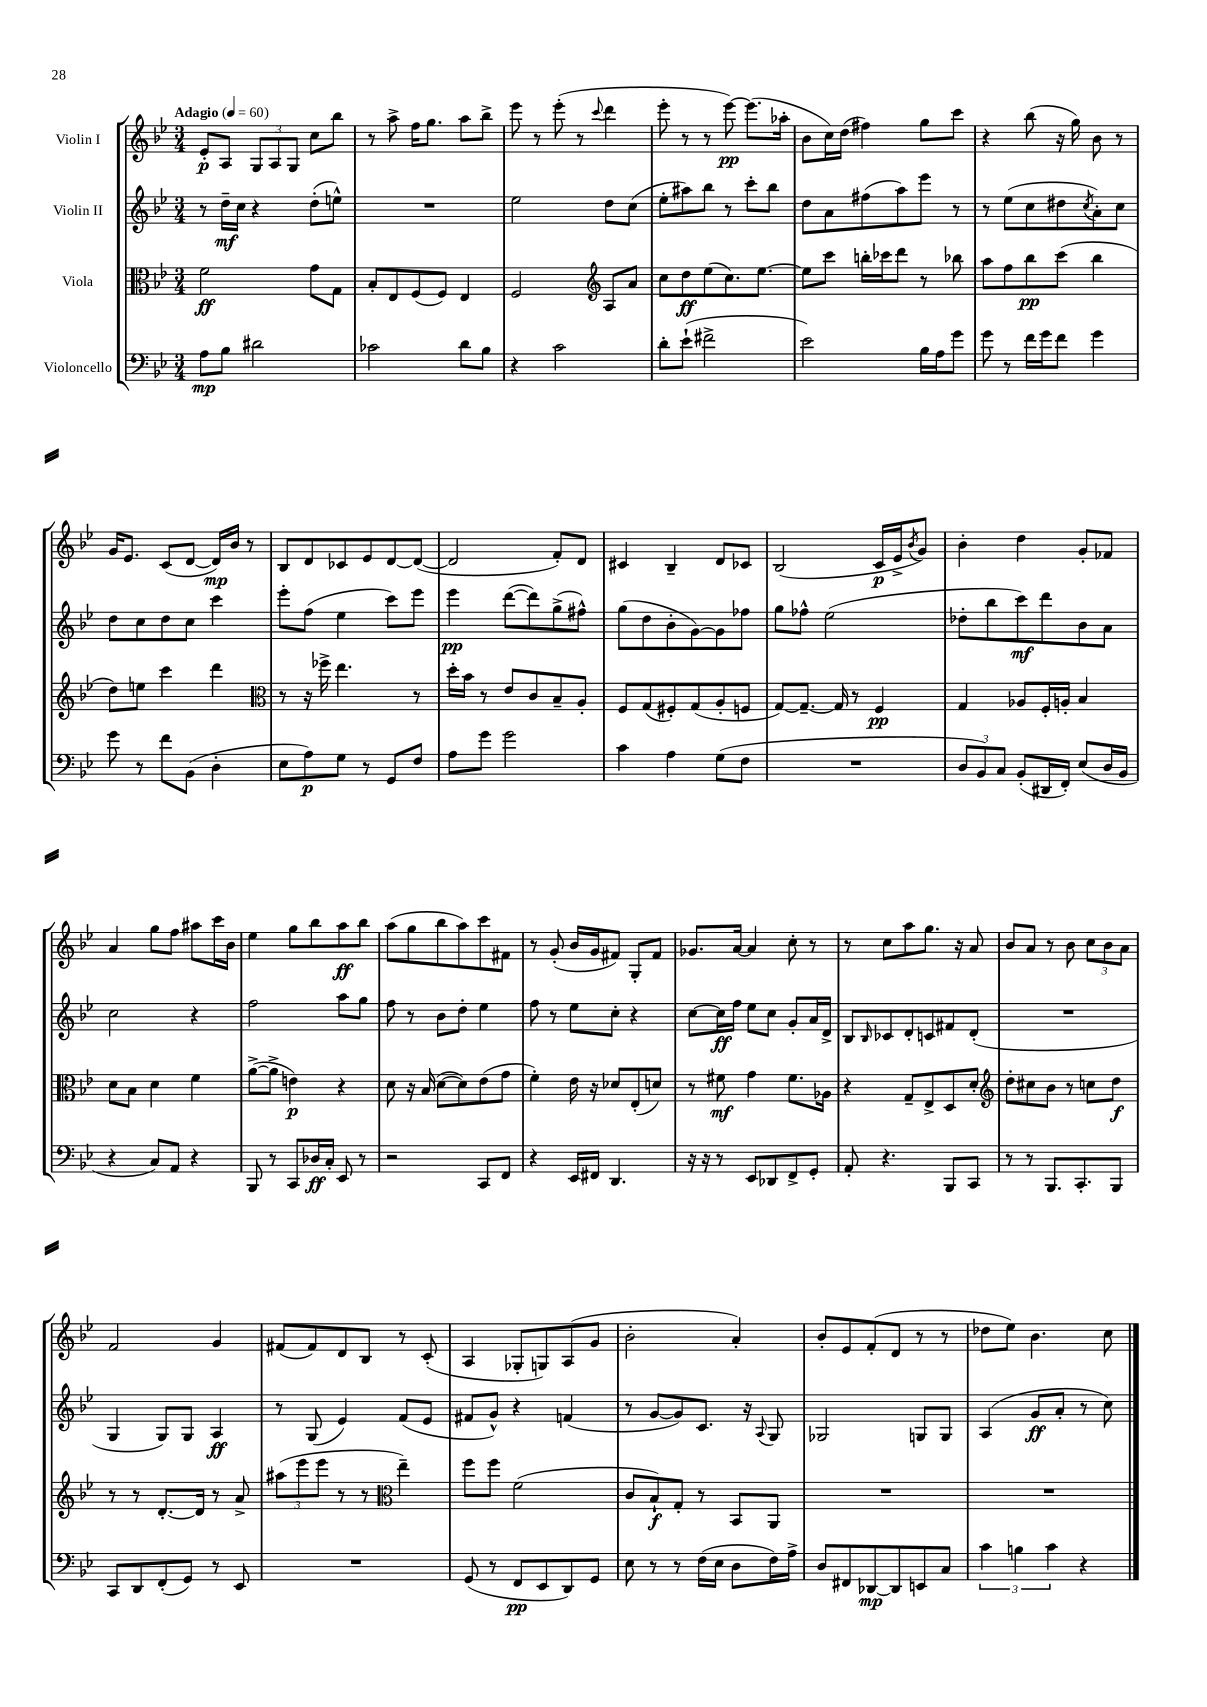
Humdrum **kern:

**kern	**dynam	**kern	**dynam	**kern	**dynam	**kern	**dynam
*part4	*part4	*part3	*part3	*part2	*part2	*part1	*part1
*staff4	*staff4	*staff3	*staff3	*staff2	*staff2	*staff1	*staff1
*I"Violoncello	*	*I"Viola	*	*I"Violin II	*	*I"Violin I	*
*clefF4	*	*clefC3	*	*clefG2	*	*clefG2	*
*k[b-e-]	*	*k[b-e-]	*	*k[b-e-]	*	*k[b-e-]	*
*M3/4	*	*M3/4	*	*M3/4	*	*M3/4	*
*MM60	*	*MM60	*	*MM60	*	*MM60	*
=1	=1	=1	=1	=1	=1	=1	=1
!	!	!	!	!	!	!LO:TX:a:B:t=Adagio	!
8A\L	mp	2f\	ff	8r	.	8e-'/L	p
8B-\J	.	.	.	16dd~\LL	mf	8A/J	.
.	.	.	.	16cc\JJ	.	.	.
2d#X\	.	.	.	4r	.	12G/L	.
.	.	.	.	.	.	12A/	.
.	.	.	.	.	.	12G/J	.
.	.	8g\L	.	(8dd'\L	.	8cc\L	.
.	.	8G\J	.	8een^^\J)	.	8bb-\J	.
=2	=2	=2	=2	=2	=2	=2	=2
2c-X\	.	8B-'/L	.	2.r	.	8r	.
.	.	8E-/	.	.	.	8aa^\	.
.	.	(8F/	.	.	.	16ff\KL	.
.	.	.	.	.	.	8.gg\J	.
.	.	8F/J)	.	.	.	.	.
8d\L	.	4E-/	.	.	.	8aa\L	.
8B-\J	.	.	.	.	.	8bb-^\J	.
=3	=3	=3	=3	=3	=3	=3	=3
4r	.	2F/	.	2ee-\	.	8eee-\	.
.	.	.	.	.	.	8r	.
2c\	.	.	.	.	.	(8eee-'\	.
.	.	.	.	.	.	8r	.
*	*	*clefG2	*	*	*	*	*
.	.	.	.	.	.	8qqccc/	.
.	.	8A/L	.	8dd\L	.	4ddd\	.
.	.	8a/J	.	(8cc\J	.	.	.
=4	=4	=4	=4	=4	=4	=4	=4
8d'\L	.	8cc\L	.	8ee-'\L	.	8eee-'\	.
(8e-`\J	.	8dd\	ff	8aa#X\)	.	8r	.
2f#X^\	.	(8ee-\	.	8bb-\J	.	8r	.
.	.	8.cc\)	.	8r	.	[8eee-\)	pp
.	.	.	.	8ccc'\L	.	(8.eee-\L]	.
.	.	[8.ee-\J	.	.	.	.	.
.	.	.	.	8bb-\J	.	.	.
.	.	.	.	.	.	16aa-X'\Jk	.
=5	=5	=5	=5	=5	=5	=5	=5
2e-\)	.	8ee-\L]	.	8dd\L	.	8b-\L	.
.	.	8ccc\J	.	8a\	.	16cc\L)	.
.	.	.	.	.	.	(16dd\JJ	.
.	.	16bbn'\LL	.	(8ff#X\	.	4ff#X\)	.
.	.	16ccc-X\J	.	.	.	.	.
.	.	8ddd\J	.	8aa\)	.	.	.
16B-\LL	.	8r	.	8eee-\J	.	8gg\L	.
16A\J	.	.	.	.	.	.	.
8g\J	.	8bb-X\	.	8r	.	8ccc\J	.
=6	=6	=6	=6	=6	=6	=6	=6
8g\	.	8aa\L	.	8r	.	4r	.
8r	.	8ff\	.	(8ee-\L	.	.	.
16f\LL	.	8bb-\	pp	8cc\	.	(8bb-\	.
16g\J	.	.	.	.	.	.	.
8f\J	.	(8ccc\J	.	8dd#X\	.	16r	.
.	.	.	.	.	.	16gg\)	.
.	.	.	.	8qcc/	.	.	.
4g\	.	4bb-\	.	8a'\)	.	8b-\	.
.	.	.	.	8cc\J	.	8r	.
!!LO:LB:g=z
=7	=7	=7	=7	=7	=7	=7	=7
8g\	.	8dd\L)	.	8dd\L	.	16g/KL	.
.	.	.	.	.	.	8.e-/J	.
8r	.	8een\J	.	8cc\	.	.	.
8f\L	.	4ccc\	.	8dd\	.	(8c/L	.
(8BB-\J	.	.	.	8cc\J	.	[8d/J	.
4D'\	.	4ddd\	.	4ccc\	.	16d/LL])	mp
.	.	.	.	.	.	16b-/JJ	.
.	.	.	.	.	.	8r	.
=8	=8	=8	=8	=8	=8	=8	=8
*	*	*clefC3	*	*	*	*	*
8E-\L	.	8r	.	8eee-'\L	.	8B-/L	.
8A\)	p	16r	.	(8ff\J	.	8d/	.
.	.	16ff-X^\	.	.	.	.	.
8G\J	.	4.ee-\	.	4ee-\	.	8c-X/	.
8r	.	.	.	.	.	8e-/	.
8GG/L	.	.	.	8ccc\L)	.	[8d/	.
8F/J	.	8r	.	8eee-\J	.	(8d/J_	.
=9	=9	=9	=9	=9	=9	=9	=9
8A\L	.	16dd'\LL	.	4eee-\	pp	2d/]	.
.	.	16b-\JJ	.	.	.	.	.
8g\J	.	8r	.	.	.	.	.
2g\	.	8e-/L	.	([8ddd\L	.	.	.
.	.	8c/	.	8ddd\])	.	.	.
.	.	8B-~/	.	(8gg^\	.	8f'/L)	.
.	.	8A'/J	.	8ff#X^^\J)	.	8d/J	.
=10	=10	=10	=10	=10	=10	=10	=10
4c\	.	8F/L	.	(8gg\L	.	4c#X/	.
.	.	(8G/	.	8dd\	.	.	.
4A\	.	8F#X'/)	.	8b-'\	.	4B-~/	.
.	.	(8G/	.	[8g\)	.	.	.
(8G\L	.	8A'/	.	8g\]	.	8d/L	.
8F\J	.	8Fn/J	.	8ff-X\J	.	8c-X/J	.
=11	=11	=11	=11	=11	=11	=11	=11
2.r	.	[8G/L)	.	8gg\L	.	(2B-/	.
.	.	8.G~/J_	.	8ff-X^^\J	.	.	.
.	.	.	.	(2ee-\	.	.	.
.	.	16G/]	.	.	.	.	.
.	.	8r	.	.	.	.	.
.	.	4F/	pp	.	.	16c/LL	p
.	.	.	.	.	.	16e-^/J	.
.	.	.	.	.	.	8qb-/	.
.	.	.	.	.	.	8g/J)	.
=12	=12	=12	=12	=12	=12	=12	=12
12D/L	.	4G/	.	8dd-X'\L	.	4b-'\	.
12BB-/)	.	.	.	.	.	.	.
.	.	.	.	8bb-\	.	.	.
12C/J	.	.	.	.	.	.	.
(8BB-'/L	.	8A-X/L	.	8ccc\)	mf	4dd\	.
16DD#X/L	.	16F'/L	.	8ddd\	.	.	.
16FF'/JJ)	.	16An'/JJ	.	.	.	.	.
(8E-/L	.	4B-/	.	8b-\	.	8g'/L	.
16D/L	.	.	.	8a\J	.	8f-X/J	.
16BB-/JJ	.	.	.	.	.	.	.
!!LO:LB:g=z
=13	=13	=13	=13	=13	=13	=13	=13
4r	.	8d\L	.	2cc\	.	4a/	.
.	.	8B-\J	.	.	.	.	.
8C/L)	.	4d\	.	.	.	8gg\L	.
8AA/J	.	.	.	.	.	8ff\J	.
4r	.	4f\	.	4r	.	8aa#X\L	.
.	.	.	.	.	.	16ccc\L	.
.	.	.	.	.	.	16b-\JJ	.
=14	=14	=14	=14	=14	=14	=14	=14
8BBB-/	.	([8a^\L	.	2ff\	.	4ee-\	.
8r	.	8a^\J]	.	.	.	.	.
8CC/L	.	4en\)	p	.	.	8gg\L	.
16D-X/L	ff	.	.	.	.	8bb-\	.
16C'/JJ	.	.	.	.	.	.	.
8EE-/	.	4r	.	8aa\L	.	8aa\	ff
8r	.	.	.	8gg\J	.	8bb-\J	.
=15	=15	=15	=15	=15	=15	=15	=15
2r	.	8d\	.	8ff\	.	(8aa\L	.
.	.	16r	.	8r	.	8gg\	.
.	.	(16B-/	.	.	.	.	.
.	.	[8d\L	.	8b-\L	.	8bb-\	.
.	.	8d\])	.	8dd'\J	.	8aa\)	.
8CC/L	.	(8e-\	.	4ee-\	.	8ccc\	.
8FF/J	.	8g\J	.	.	.	8f#X\J	.
=16	=16	=16	=16	=16	=16	=16	=16
4r	.	4f'\)	.	8ff\	.	8r	.
.	.	.	.	8r	.	(8g'/	.
16EE-/LL	.	16e-\	.	8ee-\L	.	16b-/LL	.
16FF#X/JJ	.	16r	.	.	.	16g/J	.
4.DD/	.	8d-X/L	.	8cc'\J	.	8f#X/J)	.
.	.	(8E-'/	.	4r	.	8G'/L	.
.	.	8dn/J)	.	.	.	8f#/J	.
=17	=17	=17	=17	=17	=17	=17	=17
16r	.	8r	.	[8cc\L	.	8.g-X/L	.
16r	.	.	.	.	.	.	.
8r	.	8f#X\	mf	16cc\L]	ff	.	.
.	.	.	.	16ff\JJ	.	[16a/Jk	.
8EE-/L	.	4g\	.	8ee-\L	.	4a/]	.
8DD-X/	.	.	.	8cc\J	.	.	.
8FF^/	.	8.f#\L	.	8g'/L	.	8cc'\	.
8GG'/J	.	.	.	16a/L	.	8r	.
.	.	16A-X\Jk	.	16d^/JJ	.	.	.
=18	=18	=18	=18	=18	=18	=18	=18
8AA'/	.	4r	.	8B-/L	.	8r	.
.	.	.	.	16qqB-/	.	.	.
4.r	.	.	.	8c-X/	.	8cc\L	.
.	.	8G~/L	.	8d'/	.	8aa\	.
.	.	8E-^/	.	8cn/	.	8.gg\J	.
8BBB-/L	.	8D/	.	8f#X/	.	.	.
.	.	.	.	.	.	16r	.
8CC/J	.	8d'/J	.	(8d'/J	.	8a/	.
=19	=19	=19	=19	=19	=19	=19	=19
*	*	*clefG2	*	*	*	*	*
8r	.	8dd'\L	.	2.r	.	8b-/L	.
8r	.	8cc#X\	.	.	.	8a/J	.
8.BBB-/L	.	8b-\J	.	.	.	8r	.
.	.	8r	.	.	.	8b-\	.
8.CC'/	.	.	.	.	.	.	.
.	.	8ccn\L	.	.	.	12cc\L	.
.	.	.	.	.	.	12b-\	.
8BBB-/J	.	8dd\J	f	.	.	.	.
.	.	.	.	.	.	12a\J	.
!!LO:LB:g=z
=20	=20	=20	=20	=20	=20	=20	=20
8CC/L	.	8r	.	4G/	.	2f/	.
8DD/	.	8r	.	.	.	.	.
(8FF'/	.	[8.d'/L	.	8G/L)	.	.	.
8GG/J)	.	.	.	8G/J	.	.	.
.	.	16d/Jk]	.	.	.	.	.
8r	.	8r	.	4A/	ff	4g/	.
8EE-/	.	8a^/	.	.	.	.	.
=21	=21	=21	=21	=21	=21	=21	=21
2.r	.	(12aa#X\L	.	8r	.	(8f#X/L	.
.	.	12eee-\	.	.	.	.	.
.	.	.	.	(8G/	.	8f#/)	.
.	.	12eee-\J	.	.	.	.	.
.	.	8r	.	4e-/)	.	8d/	.
.	.	8r	.	.	.	8B-/J	.
*	*	*clefC3	*	*	*	*	*
.	.	4ee-~\)	.	(8f/L	.	8r	.
.	.	.	.	8e-/J	.	(8c'/	.
=22	=22	=22	=22	=22	=22	=22	=22
(8GG/	.	8ff\L	.	8f#X/L	.	4A/	.
8r	.	8ff\J	.	8g^^/J)	.	.	.
8FF/L	pp	(2f\	.	4r	.	8G-X'/L	.
8EE-/	.	.	.	.	.	8Gn/)	.
8DD/)	.	.	.	(4fn/	.	(8A/	.
8GG/J	.	.	.	.	.	8g/J	.
=23	=23	=23	=23	=23	=23	=23	=23
8E-\	.	8c/L	.	8r	.	2b-'\	.
8r	.	8B-`/)	f	[8g/L	.	.	.
8r	.	8G'/J	.	8g/])	.	.	.
(16F\LL	.	8r	.	8.c/J	.	.	.
16E-\JJ	.	.	.	.	.	.	.
8D\L	.	8BB-/L	.	.	.	4a'/)	.
.	.	.	.	16r	.	.	.
.	.	.	.	8qqA/	.	.	.
16F\L)	.	8AA/J	.	8G/	.	.	.
16A^\JJ	.	.	.	.	.	.	.
=24	=24	=24	=24	=24	=24	=24	=24
8D/L	.	2.r	.	2G-X/	.	8b-'/L	.
8FF#X/	.	.	.	.	.	8e-/	.
[8DD-X/	mp	.	.	.	.	(8f'/	.
8DD-/]	.	.	.	.	.	8d/J	.
8EEn/	.	.	.	8Gn/L	.	8r	.
8C/J	.	.	.	8G/J	.	8r	.
=25	=25	=25	=25	=25	=25	=25	=25
6c\	.	2.r	.	(4A/	.	8dd-X\L	.
.	.	.	.	.	.	8ee-\J)	.
6Bn\	.	.	.	.	.	.	.
.	.	.	.	8g/L	ff	4.b-\	.
6c\	.	.	.	.	.	.	.
.	.	.	.	8a'/J	.	.	.
4r	.	.	.	8r	.	.	.
.	.	.	.	8cc\)	.	8cc\	.
==	==	==	==	==	==	==	==
*-	*-	*-	*-	*-	*-	*-	*-
